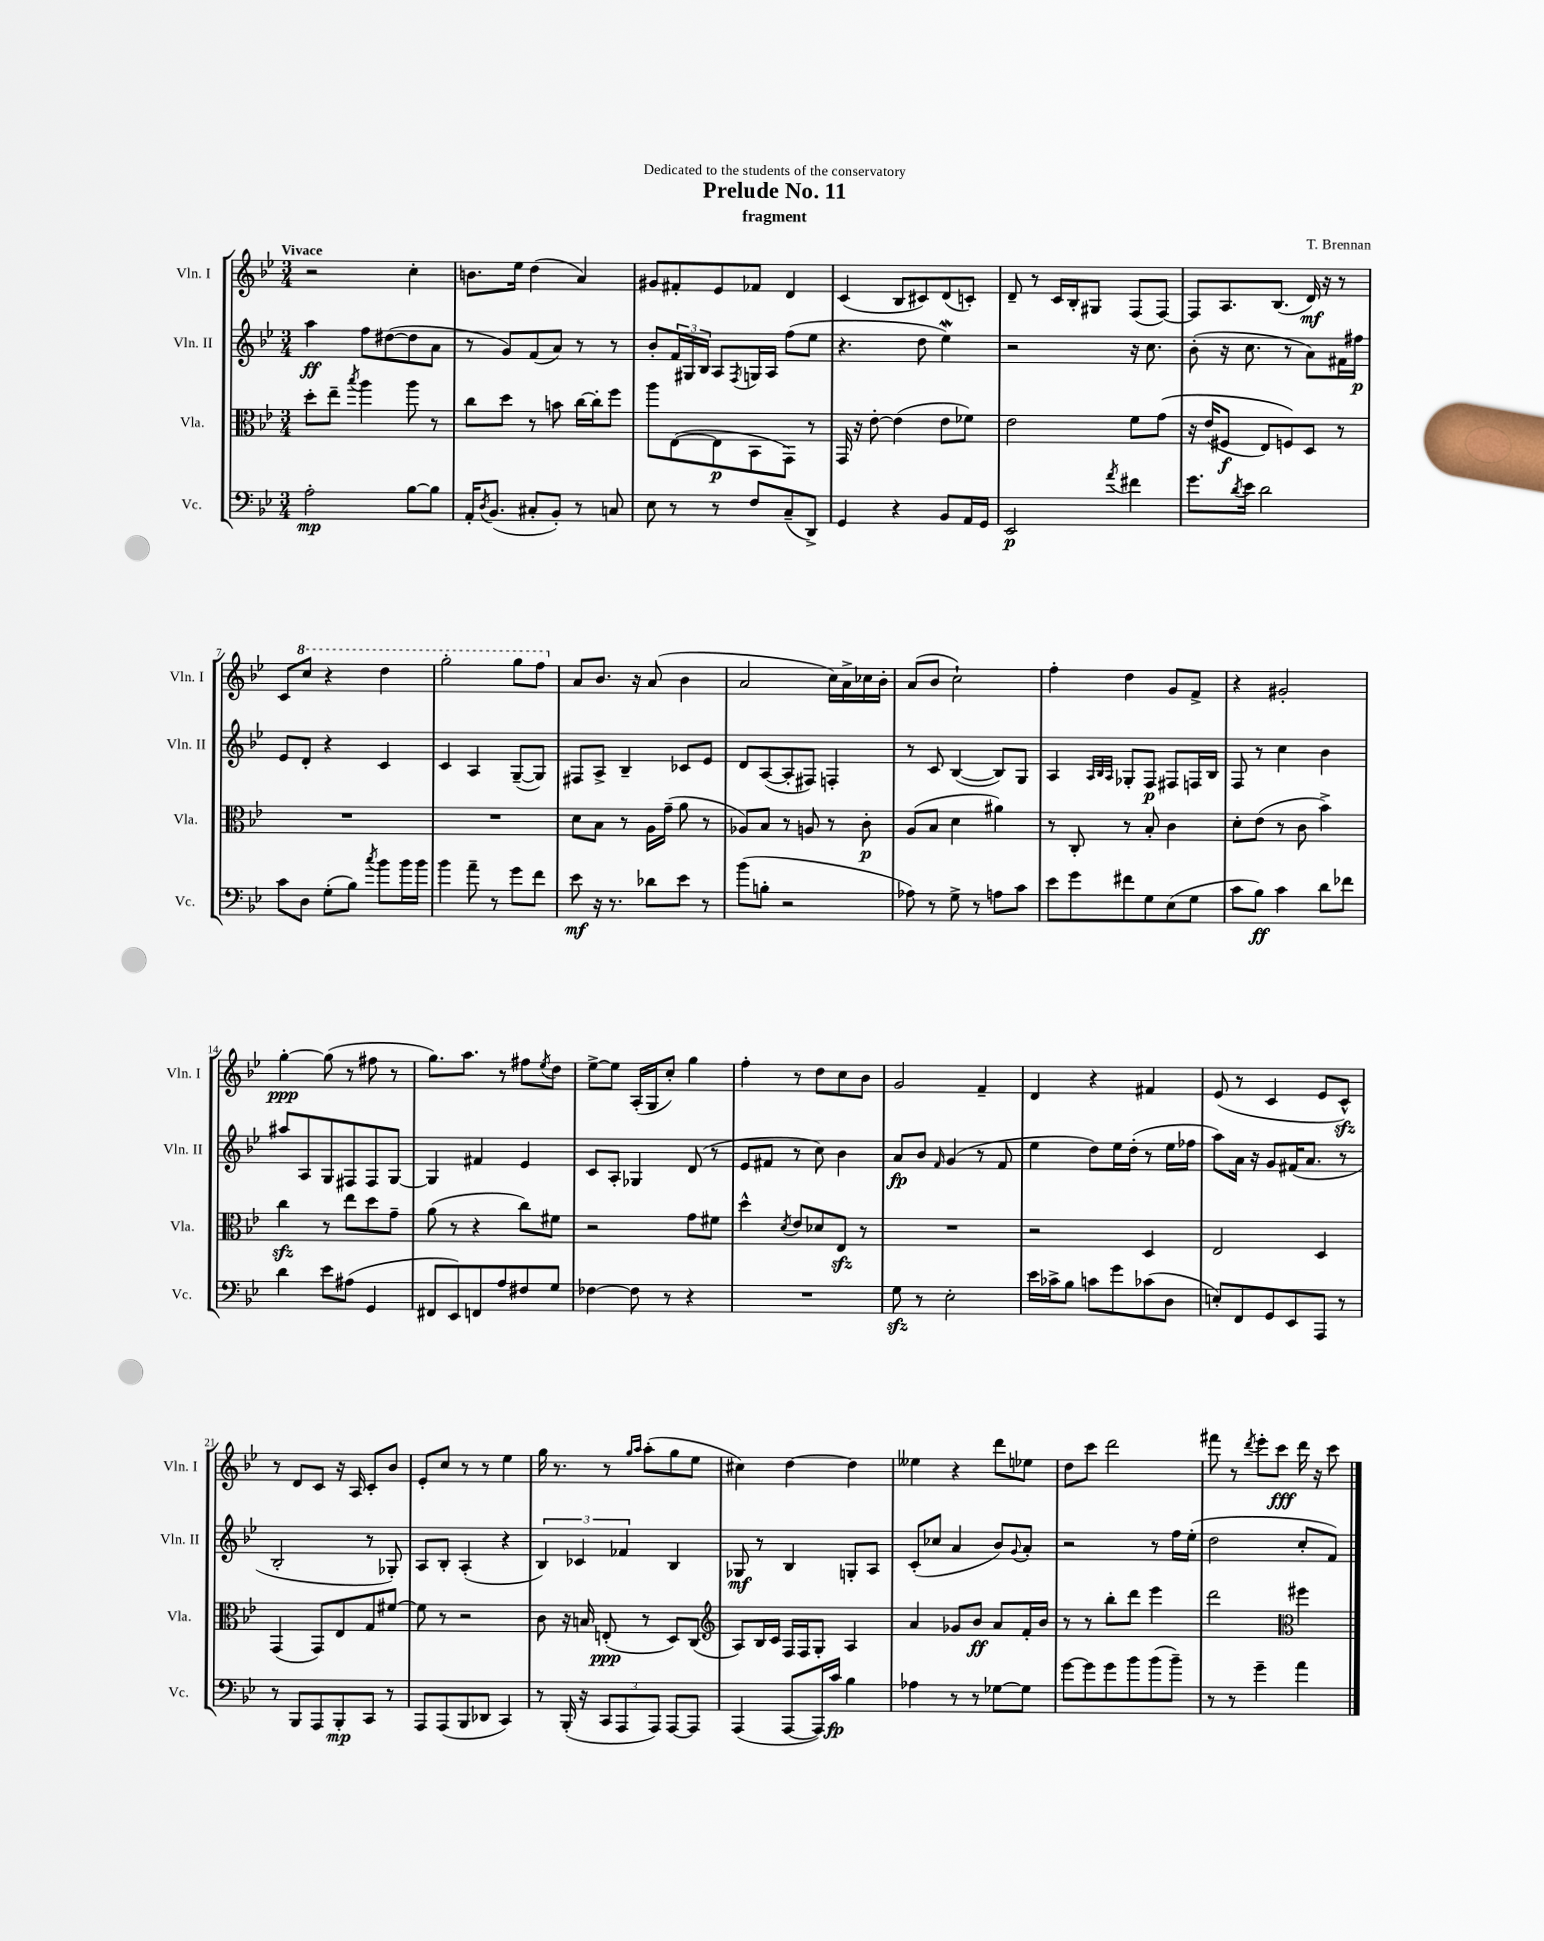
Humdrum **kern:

**kern	**kern	**kern	**kern
*staff4	*staff3	*staff2	*staff1
*clefF4	*clefC3	*clefG2	*clefG2
*k[b-e-]	*k[b-e-]	*k[b-e-]	*k[b-e-]
*M3/4	*M3/4	*M3/4	*M3/4
2A'	8dd'	4aa	2r
.	8ee-~	.	.
.	8qbb-	.	.
.	4aa	8ff	.
.	.	([8dd#	.
[8B-	8aa	8dd#]	4cc'
8B-]	8r	8a	.
=	=	=	=
16AA'	8cc	8r	8.b
8qD	.	.	.
(8.BB-	.	.	.
.	8dd	8g)	.
.	.	.	16ee-
8C#'	8r	(8f	(4dd
8BB-')	8b	8a)	.
8r	[16cc	8r	4a)
.	16cc']	.	.
8C	8ff	8r	.
=	=	=	=
8E-	8aa	8b-'	8g#
8r	([8E-	24f	8f#'
.	.	24G#	.
.	.	24B-	.
8r	8E-]	8A	8e-
.	.	8qF	.
8F	8BB-	16G	8f-
.	.	16A	.
(8C~	8GG)	(8ff	4d
8DD^)	8r	8ee-	.
=	=	=	=
4GG	16GG	4.r	(4c
.	16r	.	.
.	[8e-'	.	.
4r	(4e-]	.	8B-
.	.	8dd	8c#)
8BB-	8e-	4ee-)	(8d
16AA	8f-)	.	8c')
16GG	.	.	.
=	=	=	=
2EE-	2e-	2r	8d~
.	.	.	8r
.	.	.	16c
.	.	.	16B-'
.	.	.	8G#
8qa	.	.	.
4f#	8f	16r	(8F
.	.	8.cc	.
.	&(8g	.	[8F)
=	=	=	=
8.g	16r	(8b-'	8F]
.	(16e-	.	.
.	8F#	16r	8.A
8qd	.	.	.
16e-	.	8.cc	.
2d	8E-)	.	.
.	.	.	(8.B-
.	8F&)	8r	.
.	8D	8a)	16d)
.	.	.	16r
.	8r	16f#	8r
.	.	16ff#	.
=	=	=	=
8c	2.r	8e-	8c
8D	.	8d'	8ccc
(8G'	.	4r	4r
8B-)	.	.	.
8qcc	.	.	.
8b-	.	4c	4ddd
16b-	.	.	.
16b-	.	.	.
=	=	=	=
4b-	2.r	4c	2ggg'
8a~	.	4A	.
8r	.	.	.
8g	.	([8G~	8ggg
8f	.	8G])	8fff
=	=	=	=
8e-	8d	8F#	8a
16r	8B-	8A^	8.b-
8.r	.	.	.
.	8r	4B-~	.
.	.	.	16r
8d-	16A	.	(8a
.	(16g~	.	.
8e-	8a	8c-	4b-
8r	8r	8e-	.
=	=	=	=
(8b-	8A-)	8d	2a
8B'	8B-	([8A	.
2r	8r	8A']	.
.	8A	8F#)	.
.	8r	4F'	16cc)
.	.	.	16a^
.	8c'	.	16cc-
.	.	.	16b-'
=	=	=	=
8A-)	(8A	8r	(8a
8r	8B-	8c	8b-
8G^	4d	([4B-	2cc`)
8r	.	.	.
8A	4a#)	8B-])	.
8c	.	8G	.
=	=	=	=
8e-	8r	4A	4ff'
8g	8C'	.	.
.	.	32qqA	.
.	.	32qqB-	.
.	.	32qqA	.
8f#	8r	8G-'	4dd
8G	8B-'	8F	.
(8E-	4c	8F#	8g
8G	.	16F	8f^
.	.	16B-	.
=	=	=	=
8c	8d'	8F	4r
8B-)	(8e-	8r	.
4c	8r	4cc	2g#'
.	8c	.	.
8d	4b-^)	4b-	.
8f-	.	.	.
=	=	=	=
4d	4cc	8aa#	[4gg'
.	.	8A	.
8e-	8r	8G	(8gg]
(8A#	8ee-	8F#	8r
4GG	8dd	8F#	8ff#
.	8g~	[8G	8r
=	=	=	=
8FF#	(8a	4G]	8.gg)
8EE-)	8r	.	.
.	.	.	8.aa
8FF	4r	4f#	.
8A	.	.	8r
8F#	8cc)	4e-	8ff#
.	.	.	8qee-
8G	8f#	.	8dd
=	=	=	=
[4F-	2r	8c	[8ee-^
.	.	8A'	8ee-]
8F-]	.	4G-	(16A'
.	.	.	16G
8r	.	.	8cc')
4r	8g	(8d	4gg
.	8f#	8r	.
=	=	=	=
2.r	4dd^^	8e-	4ff'
.	.	8f#	.
.	8qd	.	.
.	8e-	8r	8r
.	8d-	8cc)	8dd
.	8E-	4b-	8cc
.	8r	.	8b-
=	=	=	=
8G	2.r	8a	2g
8r	.	8b-	.
.	.	16qqf	.
2E-'	.	(4g	.
.	.	8r	4f~
.	.	8f	.
=	=	=	=
16e-	2r	4ee-	4d
16c-^	.	.	.
8B-	.	.	.
8c	.	8dd)	4r
8g	.	16ee-	.
.	.	(16dd'	.
(8c-	4D	8r	4f#
8D	.	16ee-	.
.	.	16ff-	.
=	=	=	=
8E')	2E-	8aa)	(8e-
8FF	.	16a	8r
.	.	16r	.
8GG	.	8g	4c
8EE-	.	(16f#	.
.	.	8.a	.
8AAA	4D	.	8e-
8r	.	8r	8c^^)
=	=	=	=
8r	(4GG	2B-'	8r
8BBB-	.	.	8d
8AAA	8GG)	.	8c
8BBB-'	8E-	.	16r
.	.	.	16A
8CC	8G	8r	8c'
8r	[8f#	8G-')	8b-
=	=	=	=
8AAA	8f#]	8A	8e-'
(8AAA	8r	8B-'	8cc
8BBB-	2r	(4A'	8r
8DD-	.	.	8r
4CC)	.	4r	4ee-
=	=	=	=
8r	8c	6B-)	16gg
.	.	.	8.r
(16BBB-'	16r	.	.
.	.	6c-	.
16r	16B	.	.
12CC	(8E'	.	8r
12AAA	.	6f-	.
.	.	.	16qqgg
.	.	.	16qqaa
.	8r	.	(8aa'
12AAA)	.	.	.
[8AAA	8D)	4B-	8gg
8AAA]	(8C	.	8ee-
=	=	=	=
*	*clefG2	*	*
(4AAA	8A)	8G-	4cc#)
.	16B-	8r	.
.	16c	.	.
[8AAA	16F	4B-	[4dd
.	16F	.	.
16AAA])	8G'	.	.
16c	.	.	.
4B-	4A	8G'	4dd]
.	.	8A	.
=	=	=	=
4A-	4a	(8c'	4ee--
.	.	8cc-	.
8r	8g-	4a	4r
8r	8b-	.	.
[8G-	8a	8b-)	8ddd
.	.	8qqg	.
8G-]	16f'	8a'	8ee-
.	16b-	.	.
=	=	=	=
[8g	8r	2r	8dd
8g]	8r	.	8ccc
8g	8bb-'	.	2ddd
8b-	8ddd	.	.
(8b-	4eee-	8r	.
8b-~)	.	16ff	.
.	.	(16ee-'	.
=	=	=	=
8r	2ddd	2dd	8fff#
8r	.	.	8r
.	.	.	8qddd
4g~	.	.	8eee-'
.	.	.	8ccc
*	*clefC3	*	*
4a	4ff#	8cc'	16ddd
.	.	.	16r
.	.	8f)	8ccc
==	==	==	==
*-	*-	*-	*-
